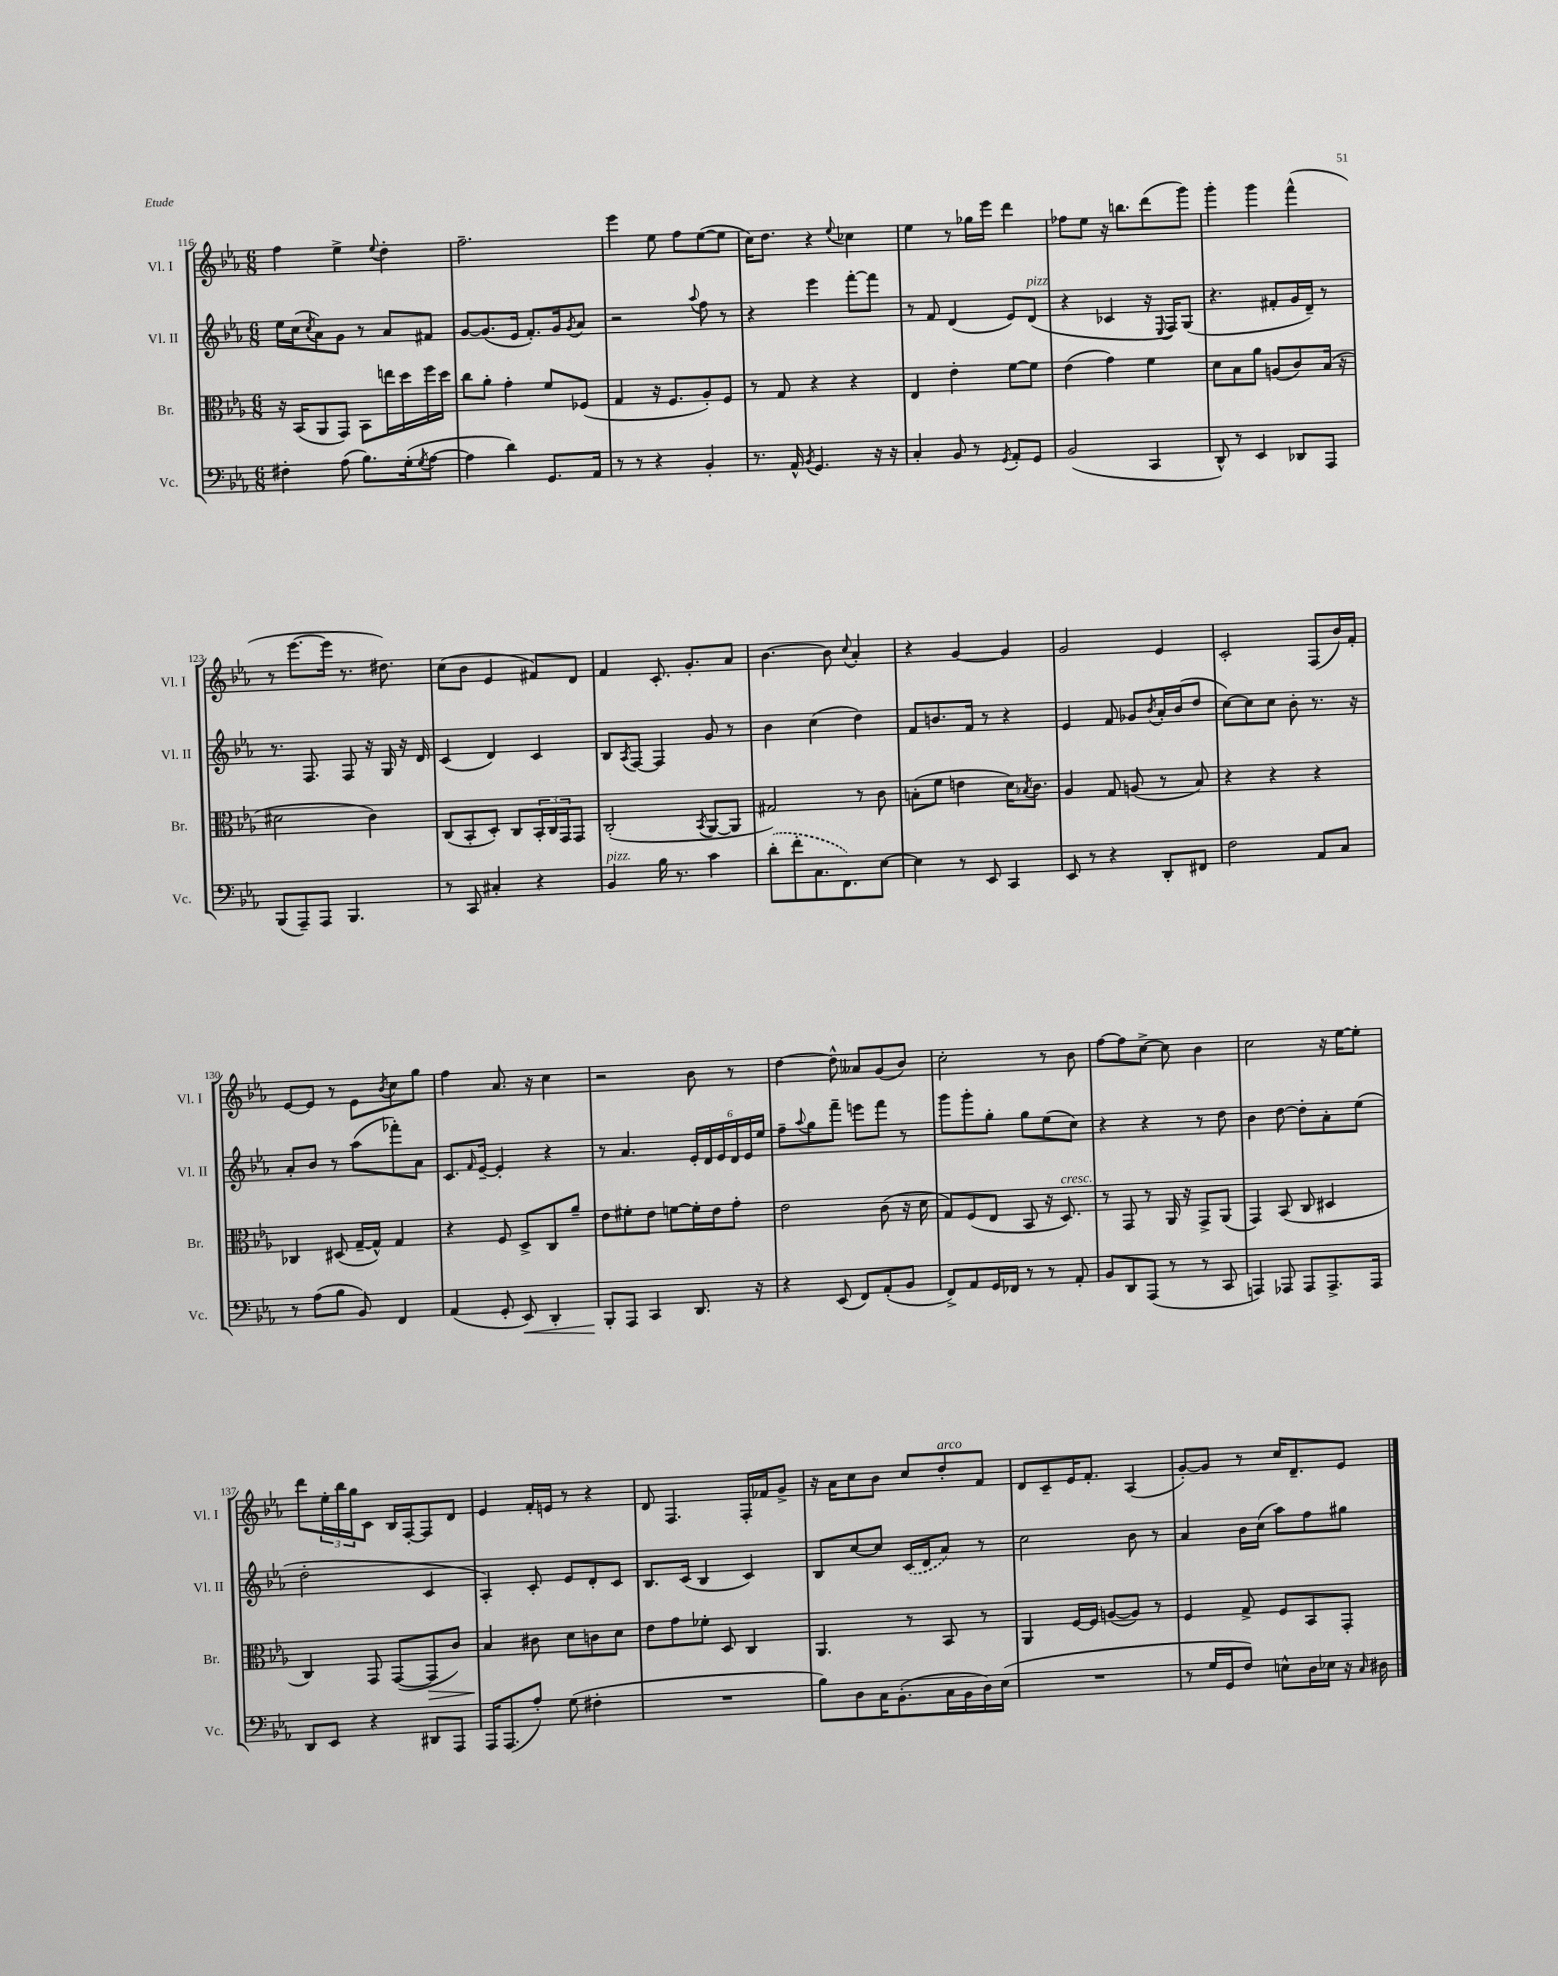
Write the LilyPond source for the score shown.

<<
\new StaffGroup <<
\new Staff = "s0" \with { instrumentName = "Vl. I" shortInstrumentName = "Vl. I" } {
    \clef treble \key ees \major \numericTimeSignature \time 6/8
    f''4 ees''4-> \appoggiatura { ees''8 } d''4-. |
    f''2.-- |
    ees'''4 ees''8 f''8 ees''8~( ees''8 |
    c''16) d''8. r4 \appoggiatura { ees''8 } ces''4 |
    ees''4 r8 ges''16 ees'''16 d'''4 |
    fes''8 ees''8 r16 b''8. d'''8( g'''8) |
    g'''4-. g'''4 f'''4-^( |
    r8 ees'''8.~ ees'''16 r8. dis''8.) |
    c''8( bes'8 ees'4 fis'8) d'8 |
    f'4 c'8.-. g'8.-. aes'8 |
    bes'4.~ bes'8 \appoggiatura { c''8 } aes'4-. |
    r4 g'4~ g'4 |
    g'2 ees'4 |
    c'2-. f8( bes'16) f'16-. |
    ees'8~ ees'8 r8 ees'8 \acciaccatura { bes'8 } c''8 g''8 |
    f''4 aes'8. r16 c''4 |
    r2 bes'8 r8 |
    d''4~ d''8-^ aeses'8 g'8( bes'8) |
    c''2-. r8 bes'8 |
    f''8~ f''8 c''8~-> c''8 bes'4 |
    c''2 r16 ees''16~ ees''8-. |
    d'''8 \tuplet 3/2 { ees''16-. bes''16 g''16 } c'8 bes16 f16~-. f8 d'8 |
    ees'4 f'16-. e'16 r8 r4 |
    d'8 f4. f16-. fes'16 g'8-> |
    r16 aes'16 c''8 bes'8 c''8 d''8-.^\markup { \italic "arco" } f'8 |
    d'8 c'8-- ees'16 f'8.-. aes4( |
    g'8~-.) g'8 r8 c''16 d'8.-- ees'8 \bar "|." |
}
\new Staff = "s1" \with { instrumentName = "Vl. II" shortInstrumentName = "Vl. II" } {
    \clef treble \key ees \major \numericTimeSignature \time 6/8
    ees''16 c''16( \acciaccatura { c''8 } aes'8) g'8 r8 aes'8 fis'8 |
    g'8~ g'8.( ees'16 f'8.-.) g'16 \acciaccatura { g'8 } aes'8 |
    r2 \appoggiatura { aes''8 } f''8 r8 |
    r4 ees'''4 f'''8~-. f'''8 |
    r8 f'8 d'4( ees'8) d'8^\markup { \italic "pizz." }( |
    r4 ces'4 r16 \appoggiatura { ees8 } f16) g8( |
    r4. fis'8-. g'16 d'16--) r8 |
    r8. f8. f8 r16 g16 r16 d'16 |
    c'4( d'4) c'4 |
    bes8 \acciaccatura { aes8 } f8~ f4 g'8 r8 |
    bes'4 c''4( d''4) |
    f'8 b'8. f'16 r8 r4 |
    ees'4 f'8 ges'8 \acciaccatura { bes'8 } aes'16-. bes'16( d''8 |
    c''8~) c''8 c''8 bes'8-. r8. r16 |
    aes'8-. bes'8 r8 aes''8( fes'''8-.) aes'8 |
    c'8. \grace { f'16 } ees'16~-- ees'4-. r4 |
    r8 aes'4. \tuplet 6/4 { ees'16-. d'16 ees'16 d'16 ees'16 ees''16 } |
    f''8-- \appoggiatura { aes''8 } g''8 f'''8-- e'''8 f'''8 r8 |
    g'''8 g'''8-. g''8-. g''8 ees''8( c''8) |
    r4 r4 r8 d''8 |
    bes'4 d''8~ d''8-. aes'8-. ees''8( |
    d''2-. c'4 |
    aes4-.) c'8-. ees'8 d'8-. c'8 |
    bes8. c'16( bes4 c'4) |
    bes8 c''8~ c''8 \once \slurDashed c'16( d'16 aes'8) r8 |
    c''2 bes'8 r8 |
    aes'4 bes'16 c''16( aes''8) f''8 gis''8 \bar "|." |
}
\new Staff = "s2" \with { instrumentName = "Br." shortInstrumentName = "Br." } {
    \clef alto \key ees \major \numericTimeSignature \time 6/8
    r16 bes,16( aes,8 g,8) bes,8 e''16 d''16 f''16 d''16 |
    c''8 aes'8-. g'4-. f'8 fes8( |
    g4 r16 f8. aes8-.) f8 |
    r8 g8 r4 r4 |
    ees4 ees'4-. f'8~ f'8 |
    ees'4( g'4) f'4 |
    d'8 bes8 aes'8 a8( c'8) bes16( r16 |
    dis'2 c'4) |
    c8( bes,8-. d8-.) c8 \tuplet 3/2 { bes,16-. c16 g,16 } g,8 |
    c2-.( \acciaccatura { bes,8 } aes,8~ aes,8 |
    gis2) r8 c'8 |
    b8-.( f'8 e'4 d'16) \acciaccatura { bes8 } c'8. |
    aes4 g8 a8( r8 bes8) |
    r4 r4 r4 |
    ces4 dis8( g16~-- g16-^) g4 |
    r4 f8 d8-> c8 aes'8-- |
    ees'8 fis'8-. ees'8 f'8~ f'16-. ees'16 g'8-. |
    ees'2 c'8( r16 d'16 |
    g8) f8( ees8 bes,8 r16 d8.^\markup { \italic "cresc." }) |
    r8 g,8 r8 aes,16 r16 g,8-> aes,8( |
    g,4) bes,8( c8 dis4 |
    c4) g,8 g,8~( g,8\> c'8) |
    bes4\! cis'8 d'8 c'8 d'8 |
    ees'8 g'8 fes'8-. d8 c4 |
    aes,4. r8 bes,8 r8 |
    aes,4 f16~ f16 a8~( a8) r8 |
    f4 g8-> f8 bes,8 g,8-. \bar "|." |
}
\new Staff = "s3" \with { instrumentName = "Vc." shortInstrumentName = "Vc." } {
    \clef bass \key ees \major \numericTimeSignature \time 6/8
    fis4-. aes8( bes8.) g16-.( \acciaccatura { g8 } aes8~ |
    aes4 d'4) g,8. aes,16 |
    r8 r8 r4 bes,4-. |
    r8. aes,16-^ \acciaccatura { bes,8 } g,4. r16 r16 |
    c4-. bes,8 r8 \acciaccatura { g,8 } aes,8-. g,8 |
    bes,2( c,4 |
    d,8-^) r8 ees,4 des,8 aes,,8 |
    bes,,8( aes,,8--) aes,,8 bes,,4. |
    r8 c,8 cis4-. r4 |
    bes,4^\markup { \italic "pizz." } bes16 r8. c'4 |
    \once \slurDashed d'8-.( f'8-. c8. f,8.) ees8~ |
    ees4 r8 ees,8 c,4 |
    ees,8 r8 r4 d,8-. fis,8 |
    f2 aes,8 c8 |
    r8 aes8( bes8 bes,8) f,4 |
    aes,4( g,8-. ees,8\<) d,4-. |
    bes,,8-.\! aes,,8 c,4 d,8. r16 |
    r4 ees,8( f,8) aes,8-.( bes,8 |
    f,8->) aes,8 g,16 fes,16 r8 r8 aes,8-. |
    bes,8 d,8 aes,,8( r8 r8 c,8 |
    a,,4) aes,,8 aes,,8 aes,,8.-> aes,,16 |
    d,8 ees,8 r4 dis,8 aes,,8 |
    aes,,16 aes,,8.( aes8-.) g8( fis4-. |
    R2. |
    bes8) d8 c16 bes,8.-.( c16 bes,16 d16) ees16( |
    R2. |
    r8 g16 g,16 f8) e8-^ d16 ees16 r16 \grace { c16 } dis16 \bar "|." |
}
>>
>>
\layout { \context { \Score currentBarNumber = #116 } }
